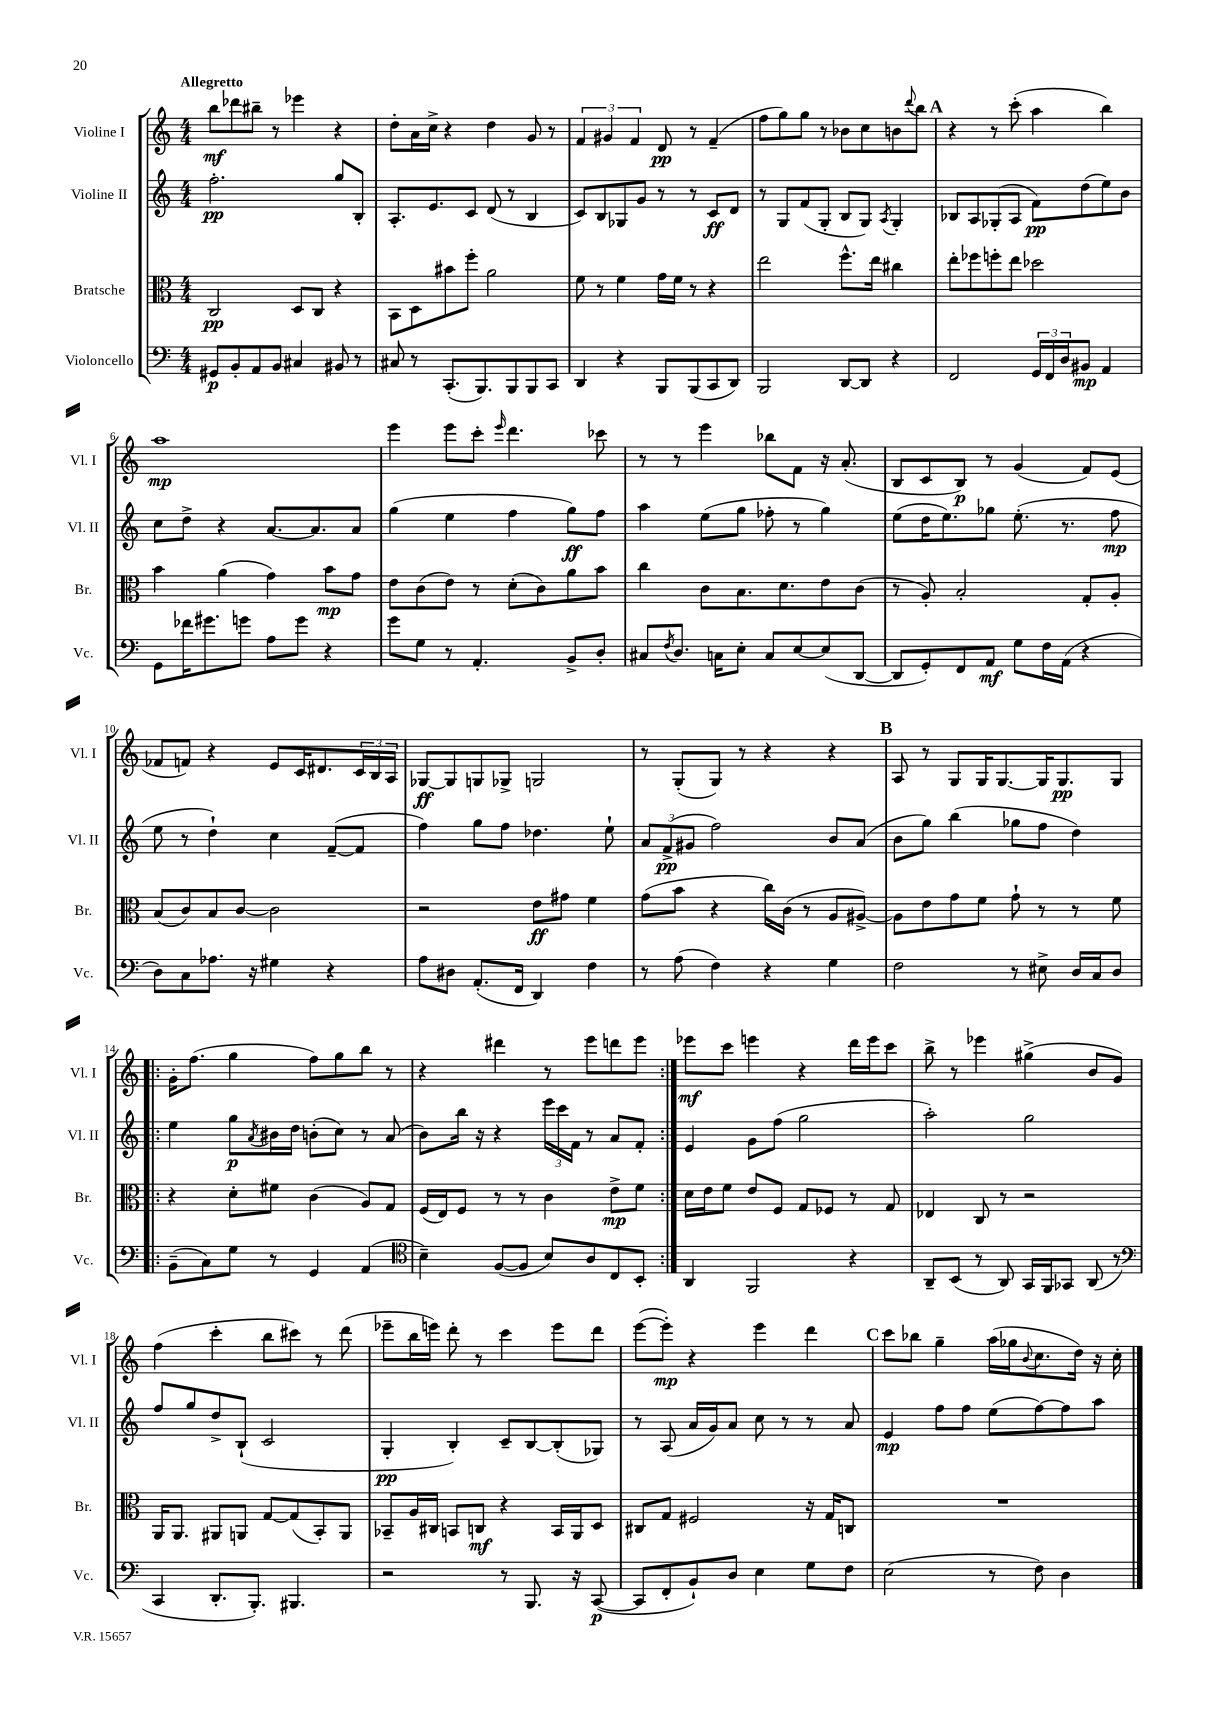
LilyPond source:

<<
\new StaffGroup <<
\new Staff = "s0" \with { instrumentName = "Violine I" shortInstrumentName = "Vl. I" } {
    \clef treble \key c \major \numericTimeSignature \time 4/4 \tempo "Allegretto"
    b''8\mf des'''8 bis''8-- r8 ees'''4 r4 |
    d''8-. a'16 c''16-> r4 d''4 g'8 r8 |
    \tuplet 3/2 { f'4 gis'4 f'4 } d'8\pp r8 f'4--( |
    f''8 g''8) g''8 r8 bes'8 c''8 b'8 \appoggiatura { d'''8 } b''8 |
    \mark \markup { \bold "A" } r4 r8 c'''8-.( a''4 b''4) |
    a''1\mp |
    e'''4 e'''8 c'''8-. \grace { e'''16 } d'''4. ces'''8 |
    r8 r8 e'''4 bes''8 f'8 r16 a'8.-.( |
    b8 c'8 b8\p) r8 g'4( f'8) e'8( |
    fes'8 f'8) r4 e'8 c'16 dis'8. \tuplet 3/2 { c'16 b16 a16 } |
    ges8~\ff ges8 g8 ges8-> g2 |
    r8 g8-.( g8) r8 r4 r4 |
    \mark \markup { \bold "B" } a8 r8 g8 g16 g8.~ g16 g8.\pp g8 |
    \repeat volta 2 { g'16-. f''8.( g''4 f''8) g''8 b''8 r8 |
    r4 dis'''4 r8 e'''8 d'''8 e'''8 | }
    ees'''8\mf c'''8 e'''4 r4 d'''16 e'''16 c'''8 |
    b''8-> r8 ees'''4 gis''4->( b'8 g'8) |
    f''4( c'''4-. b''8 cis'''8) r8 d'''8( |
    ees'''8-- b''16 e'''16) d'''8-. r8 c'''4 e'''8 d'''8 |
    e'''8~( e'''8-.\mp) r4 e'''4 d'''4 |
    \mark \markup { \bold "C" } c'''8 bes''8 g''4-- a''16( ges''16 \appoggiatura { b'8 } c''8. d''16) r16 c''16-. \bar "|." |
}
\new Staff = "s1" \with { instrumentName = "Violine II" shortInstrumentName = "Vl. II" } {
    \clef treble \key c \major \numericTimeSignature \time 4/4
    f''2.-.\pp g''8 b8-. |
    a8.-. e'8. c'8 d'8( r8 b4 |
    c'8) b8 ges8 g'8 r8 r8 c'8\ff d'8 |
    r8 g8 f'8( g8-. b8 g8) \acciaccatura { a8 } g4-. |
    \mark \markup { \bold "A" } bes8 a8 ges8-.( a8 f'8\pp) d''8( e''8) b'8 |
    c''8 d''8-> r4 a'8.~ a'8. a'8 |
    g''4( e''4 f''4 g''8\ff) f''8 |
    a''4 e''8( g''8 fes''8-. r8 g''4) |
    e''8( d''16 e''8.) ges''8 e''8.-.( r8. f''8\mp |
    e''8 r8 d''4-!) c''4 f'8~--( f'8 |
    f''4) g''8 f''8 des''4. e''8-! |
    \tuplet 3/2 { a'8 f'8->\pp( gis'8 } f''2) b'8 a'8( |
    \mark \markup { \bold "B" } b'8 g''8) b''4( ges''8 f''8 d''4) |
    \repeat volta 2 { e''4 g''8\p \acciaccatura { a'8 } bis'16 d''16 b'8-.( c''8) r8 a'8( |
    b'8) b''16 r16 r4 \tuplet 3/2 { e'''16 c'''16 f'16 } r8 a'8 f'8-. | }
    e'4 g'8 f''8( g''2 |
    a''2-.) g''2 |
    f''8 g''8 d''8-> b8-!( c'2 |
    g4-.\pp b4-.) c'8-- b8~ b8-.( ges8) |
    r8 a8( a'16 g'16) a'8 c''8 r8 r8 a'8 |
    \mark \markup { \bold "C" } e'4\mp f''8 f''8 e''8( f''8~) f''8 a''8 \bar "|." |
}
\new Staff = "s2" \with { instrumentName = "Bratsche" shortInstrumentName = "Br." } {
    \clef alto \key c \major \numericTimeSignature \time 4/4
    c2\pp d8 c8 r4 |
    b,8 d8 bis'8 f''8-. a'2 |
    f'8 r8 f'4 g'16 f'16 r8 r4 |
    e''2 f''8.-^ e''16 cis''4 |
    \mark \markup { \bold "A" } e''8-. fes''8 f''8-. e''8 des''2 |
    b'4 a'4( g'4) b'8\mp g'8 |
    e'8 c'8( e'8) r8 d'8-.( c'8) a'8 b'8 |
    c''4 c'8 b8. d'8. e'8 c'8( |
    r8 a8-.) b2-. g8-. a8-. |
    b8( c'8) b8 c'8~ c'2 |
    r2 e'8\ff gis'8 f'4 |
    g'8( b'8 r4 c''16) c'16( r8 a8 ais8~->) |
    \mark \markup { \bold "B" } ais8 e'8 g'8 f'8 g'8-! r8 r8 f'8 |
    \repeat volta 2 { r4 d'8-. fis'8 c'4( a8) g8 |
    f16( e16) f8 r8 r8 c'4 e'8->\mp f'8 | }
    d'16 e'16 f'8 e'8 f8 g8 fes8 r8 g8 |
    ees4 c8 r8 r2 |
    a,16 a,8. ais,8 a,8 g8~ g8( b,8-.) a,8 |
    bes,8-- a16 cis16 b,8 c8\mf r4 b,16 a,16 d8 |
    cis8 g8 fis2 r16 g16 c8 |
    \mark \markup { \bold "C" } R1 \bar "|." |
}
\new Staff = "s3" \with { instrumentName = "Violoncello" shortInstrumentName = "Vc." } {
    \clef bass \key c \major \numericTimeSignature \time 4/4
    gis,8\p b,8-. a,8 b,8 cis4 bis,8 r8 |
    cis8 r8 c,8.-.( b,,8.) b,,8 b,,8 c,8 |
    d,4 r4 b,,8 b,,8( c,8 d,8) |
    b,,2 d,8~ d,8 r4 |
    \mark \markup { \bold "A" } f,2 \tuplet 3/2 { g,16 f,16 d16 } bis,8\mp a,4 |
    g,8 fes'16 gis'8. g'8 a8 g'8 r4 |
    g'8 g8 r8 a,4.-. b,8-> d8-. |
    cis8 \acciaccatura { f8 } d8. c16 e8-. c8 e8~ e8( d,8~ |
    d,8 g,8-.) f,8 a,8\mf g8 f16 a,16( r4 |
    d8) c8 aes8. r16 gis4 r4 |
    a8 dis8 a,8.-.( f,16 d,4) f4 |
    r8 a8( f4) r4 g4 |
    \mark \markup { \bold "B" } f2 r8 eis8-> d16 c16 d8 |
    \repeat volta 2 { b,8--( c8) g8 r8 g,4 a,4( |
    \clef tenor b4--) f8~( f8 b8) a8 c8 b,8-. | }
    a,4 f,2 r4 |
    a,8-- b,8( r8 a,8) g,16 f,16 ges,8 a,8( r8 |
    \clef bass c,4 d,8.-. b,,8.-.) bis,,4. |
    r2 r8 b,,8. r16 c,8~\p( |
    c,8 f,8-. b,8-!) d8 e4 g8 f8 |
    \mark \markup { \bold "C" } e2( r8 f8) d4 \bar "|." |
}
>>
>>
